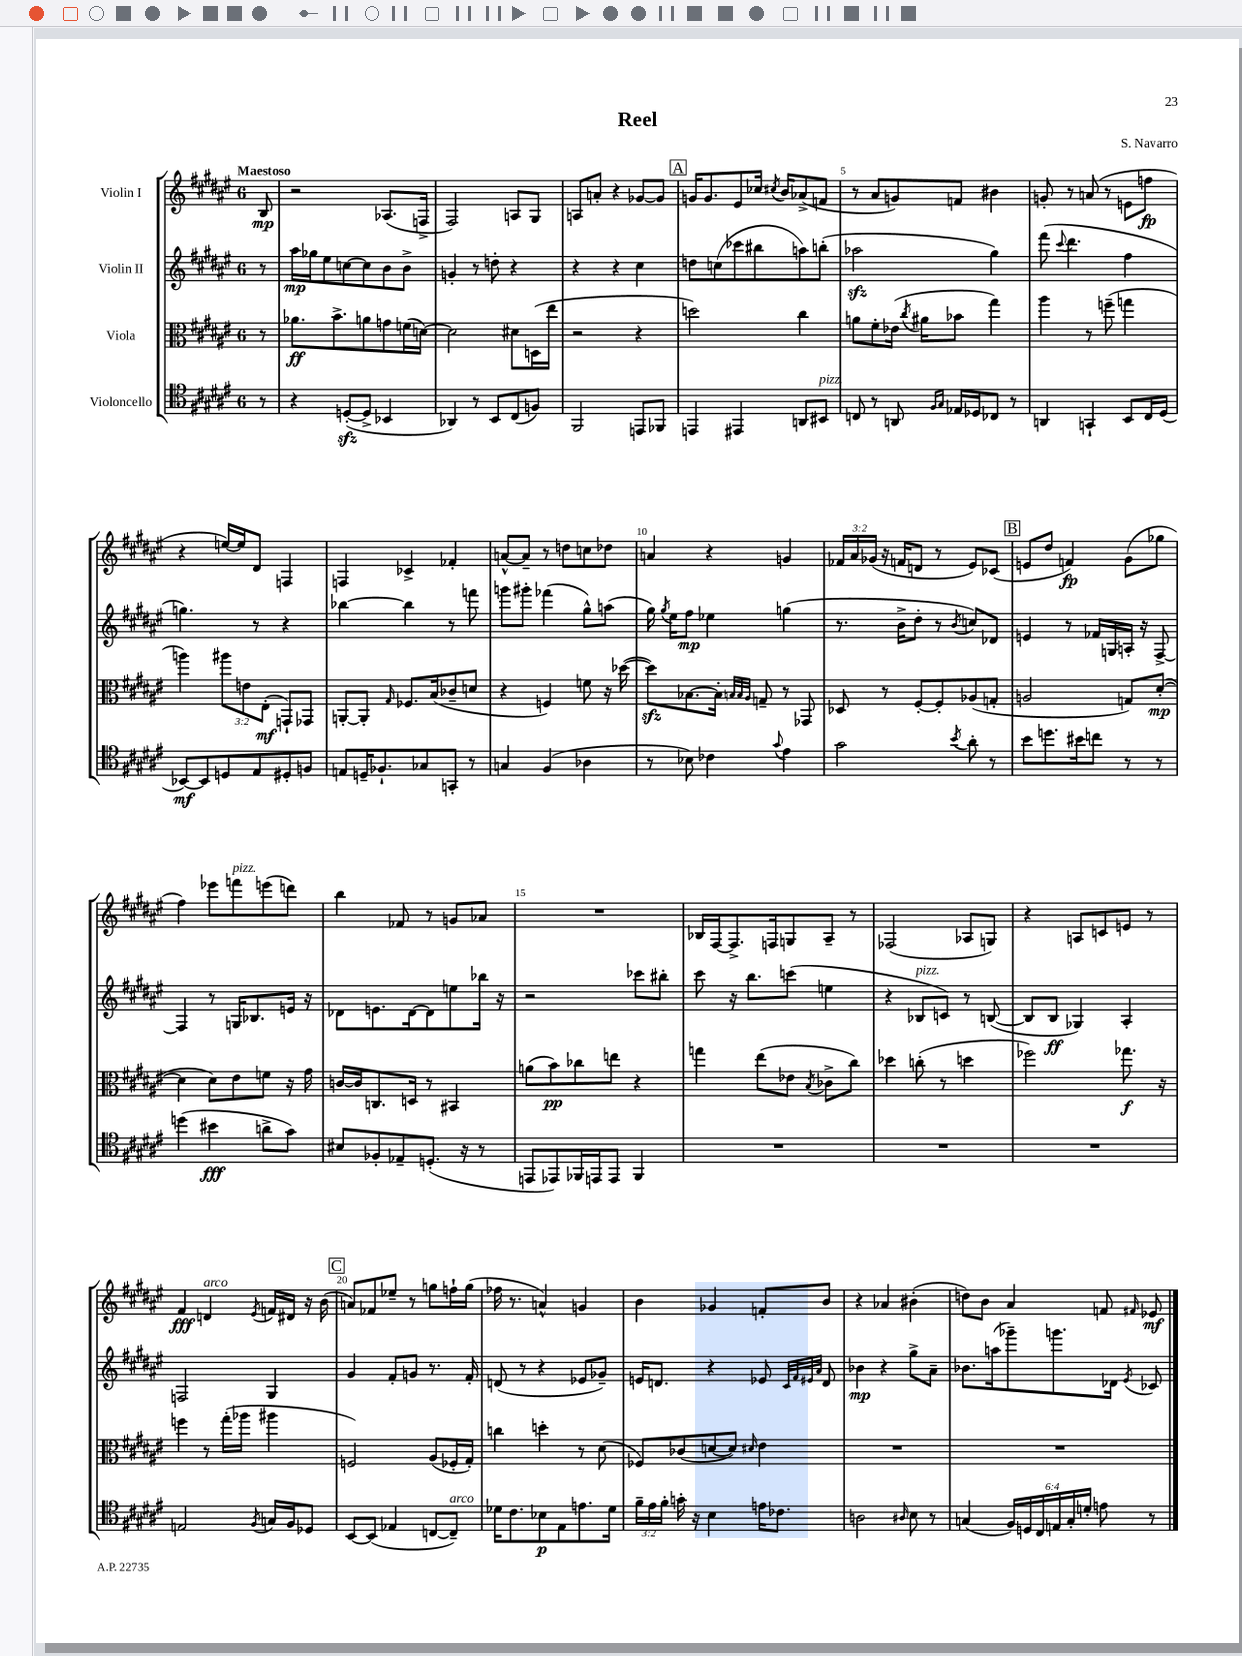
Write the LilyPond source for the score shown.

\header { title = "Reel" composer = "S. Navarro" }
<<
\new StaffGroup <<
\new Staff = "s0" \with { instrumentName = "Violin I" } {
    \clef treble \key fis \major \once \override Staff.TimeSignature.style = #'single-digit \time 6/8 \override Staff.TupletNumber.text = #tuplet-number::calc-fraction-text \partial 8 \tempo "Maestoso"
    \autoBeamOff b8\mp |
    r2 aes8.[( f16]-> |
    fis2) a8[ gis8] |
    a8[ a'8]-. r4 ges'8[~ ges'8] |
    \mark \markup { \box "A" } g'16[ g'8. eis'8 ces''16] \acciaccatura { cis''8 } b'16[ aes'8->( f'8] |
    r8 ais'8[ g'8) f'8] bis'4 |
    g'8-. r8 a'8( r8 e'8[ f''8]\fp |
    r4 e''16[~) e''16 dis'8] f4 |
    f4 ces'4-> fes'4-. |
    a'8[~-^ a'8]-- r8 d''8[ c''8 des''8] |
    a'4 r4 g'4 |
    \tuplet 3/2 { fes'16[ ais'16 ges'16]( } r16 f'16[ d'8] r8 eis'8[) ces'8]( |
    \mark \markup { \box "B" } e'8[ dis''8] f'4\fp) gis'8[( ges''8] |
    fis''4) ees'''8[ f'''8^\markup { \italic "pizz." } e'''8( d'''8]) |
    b''4 fes'8 r8 g'8[ aes'8] |
    R2. |
    bes16[ fis16~ fis8.-> f16 g8 ais8]-- r8 |
    fes2( aes8[ g8]) |
    r4 a8[ c'8 e'8] r8 |
    fis'4\fff d'4^\markup { \italic "arco" } \acciaccatura { eis'8 } f'16[ dis'16] r16 b'16( |
    \mark \markup { \box "C" } a'8[) fes'8 ees''8]-- r8 g''8[ f''16-! g''16]( |
    fes''16 r8. a'4-^) g'4 |
    b'4 ges'4 f'8[-. b'8] |
    r4 aes'4 bis'4-.( |
    d''8[) b'8] ais'4 f'8 \grace { fis'16 } ees'8\mf \bar "|." |
}
\new Staff = "s1" \with { instrumentName = "Violin II" } {
    \clef treble \key fis \major \once \override Staff.TimeSignature.style = #'single-digit \time 6/8 \partial 8
    \autoBeamOff r8 |
    ais''16[\mp ges''16 eis''8 c''8~ c''8 b'8 b'8]-> |
    g'4-. r8 d''8-. r4 |
    r4 r4 cis''4 |
    \mark \markup { \box "A" } d''8[ c''8( ces'''8 bis''8 a''8) b''8]-.( |
    aes''2\sfz gis''4) |
    fis'''8( \appoggiatura { cis'''8 } dis'''4. fis''4 |
    g''4.) r8 r4 |
    bes''4~ bes''4 r8 f'''8 |
    g'''8[ gis'''8]-. fes'''4( gis''8[-^) a''8]( |
    gis''16) \acciaccatura { gis''8 } eis''16[ fis''8]\mp ees''4 g''4( |
    r8. b'16[-> dis''8]-. r8 \acciaccatura { b'8 } c''8[) des'8] |
    \mark \markup { \box "B" } e'4 r8 fes'16[ g16 a16]-. r16 fis8~-> |
    fis4 r8 g16[ bes8. e'16] r16 |
    des'8[ e'8. des'16~ des'8 e''8 bes''16] r16 |
    r2 ces'''8[ bis''8]-. |
    cis'''8 r16 b''8.[ c'''8]( e''4 |
    r4 bes8[^\markup { \italic "pizz." } c'8]) r8 b8~( |
    b8[ b8]\ff ges4) ais4-. |
    f2 gis4 |
    \mark \markup { \box "C" } gis'4 fis'8[-. g'8] r8. fis'16-. |
    d'8( r8 r4 ees'8[ ges'8]--) |
    e'16[ d'8.] r4 ees'8 \grace { cis'32[ fis'32 eis'32 ais'32] } d'8 |
    bes'4\mp r4 gis''8[-> ais'8]-- |
    bes'8.[ a''16( ges'''8--) g'''8. des'16] \acciaccatura { eis'8 } ces'8 \bar "|." |
}
\new Staff = "s2" \with { instrumentName = "Viola" } {
    \clef alto \key fis \major \once \override Staff.TimeSignature.style = #'single-digit \time 6/8 \override Staff.TupletNumber.text = #tuplet-number::calc-fraction-text \partial 8
    \autoBeamOff r8 |
    aes'8.[\ff b'8.-> a'8 g'8 f'16( d'16]~) |
    d'2 dis'8[ d16( eis''16] |
    r2 r4 |
    \mark \markup { \box "A" } d''2) cis''4 |
    a'8[ fis'8-. ees'16]( \acciaccatura { cis''8 } ais'16[ bes'8] gis''4) |
    ais''4 r8 f''8--( g''4 |
    a''4) \tuplet 3/2 { ais''8[ e'8 eis8]-.\mf( } g,8[-!) ges,8] |
    a,8[~-. a,8]-. \grace { gis16 } fes8.[ b16( ces'8-- d'8] |
    r4 f4) f'8 r16 des''16~( |
    des''8[\sfz) bes8.~ bes16]-. \grace { b32[ b32 ais32] } g8-- r8 ges,8 |
    des8 r8 fis8[~-. fis8-. aes8( g8]-. |
    \mark \markup { \box "B" } a2 g8[) dis'8]~-.\mp( |
    dis'4 dis'8[) eis'8 f'8] r16 gis'16 |
    c'16[~ c'16 c8. d16] r8 bis,4 |
    a'8[( b'8\pp) ces''8 e''8] r4 |
    g''4 eis''8[( ees'8] \acciaccatura { b8 } ces'8[-> cis''8]) |
    des''4 c''8-.( r8 d''4 |
    fes''2) ges''8.\f r16 |
    f''4 r8 gis''16[-.( aes''16] ais''4 |
    \mark \markup { \box "C" } f2) ais8[( fes16-. gis16]-.) |
    c''4 d''4-. r8 dis'8( |
    fes8[) ces'8( d'8~ d'8]) \grace { dis'16 } eis'4 |
    R2. |
    R2. \bar "|." |
}
\new Staff = "s3" \with { instrumentName = "Violoncello" } {
    \clef tenor \key fis \major \once \override Staff.TimeSignature.style = #'single-digit \time 6/8 \override Staff.TupletNumber.text = #tuplet-number::calc-fraction-text \partial 8
    \autoBeamOff r8 |
    r4 d8[~-.\sfz( d8]-> bes,4 |
    aes,4) r8 b,8[ cis8( f8]) |
    fis,2 e,8[ fes,8] |
    \mark \markup { \box "A" } e,4 eis,4 a,8[ bis,8]^\markup { \italic "pizz." } |
    c8 r8 a,8 \grace { fis16[ gis16] } ees16[ des16 ces8] r8 |
    a,4 g,4-! b,8[ cis16 dis16]( |
    bes,8[~\mf) bes,8 d8 eis8 dis8-. f8] |
    e8[ d16-- fes8.-! ges8 g,8]-. r8 |
    g4 fis4( aes4 |
    r8 bes8) ces'4 \appoggiatura { gis'8 } eis'4 |
    gis'2 \acciaccatura { b'8 } ais'8-. r8 |
    \mark \markup { \box "B" } b'8[ d''8. bis'16 c''8] r8 r8 |
    d''4( bis'4\fff a'8[-> gis'8]) |
    bis8[ fes8-. ees8-- d8.]-.( r16 r8 |
    e,8[ ees,8) fes,16 e,16 e,8] fes,4 |
    R2. |
    R2. |
    R2. |
    e2 \acciaccatura { fis8 } g16[ fis16 des8] |
    \mark \markup { \box "C" } b,8[~ b,8]( ees4 c8[~ c8]--^\markup { \italic "arco" }) |
    des'16[ cis'8. bes8\p eis8 e'8. des'16] |
    \tuplet 3/2 { fis'16[-- eis'16 fis'16]-. } g'16-. r16 b4 e'16[ ces'8.] |
    a2 \grace { ais16 } b8 r8 |
    g4( \tuplet 6/4 { fis16[) d16 cis16 e16 g16-. d'16]-. } e'8 r8 \bar "|." |
}
>>
>>
\layout { \context { \Score \override BarNumber.break-visibility = ##(#f #t #t) barNumberVisibility = #(every-nth-bar-number-visible 5) } }
